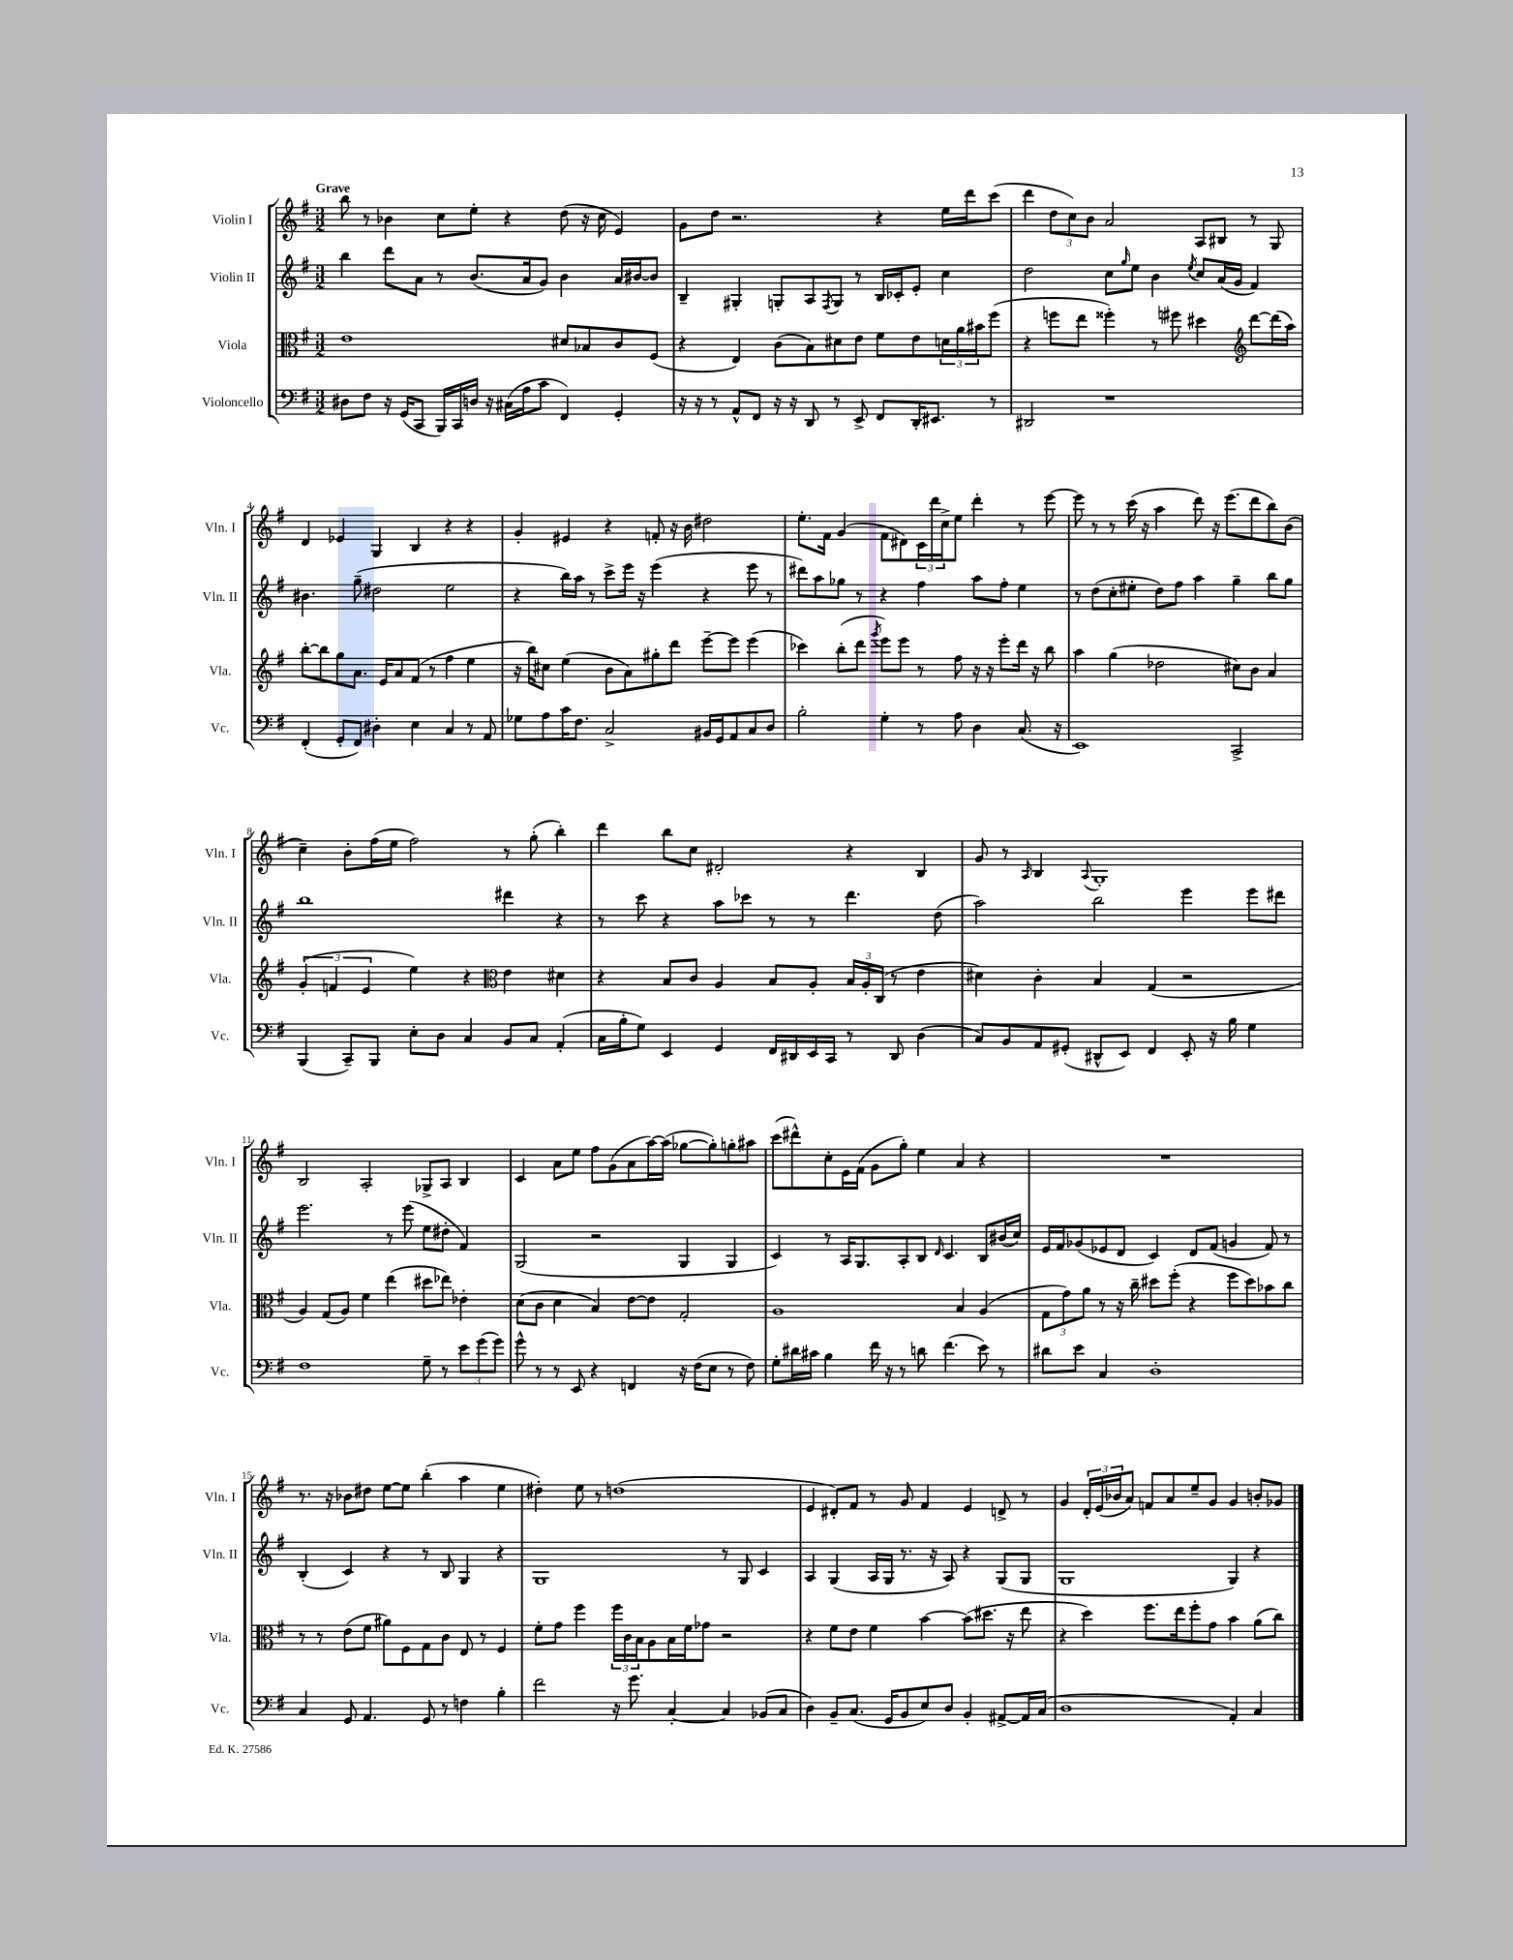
<<
\new StaffGroup <<
\new Staff = "s0" \with { instrumentName = "Violin I" shortInstrumentName = "Vln. I" } {
    \clef treble \key g \major \numericTimeSignature \time 3/2 \tempo "Grave"
    b''8 r8 bes'4 c''8 e''8-. r4 d''8( r16 c''16 e'4) |
    g'8 d''8 r2. r4 e''16 d'''16 c'''8( |
    d'''4 \tuplet 3/2 { d''8 c''8) b'8 } a'2 a8 bis8 r8 g8 |
    d'4 ees'4 g4 b4 r4 r4 |
    g'4-. eis'4 r4 f'8-. r16 b'16 dis''2 |
    e''8.-. fis'16 g'4( fis'8 dis'8) \tuplet 3/2 { c'16 d'''16 c''16-> } e''8 d'''4-. r8 e'''8~ |
    e'''8 r8 r8 c'''16( r16 a''4 d'''8) r16 e'''8.( d'''8 b''8) b'8( |
    c''4--) b'8-. fis''16( e''16 fis''2) r8 g''8-.( b''4-.) |
    d'''4 b''8 c''8 dis'2-. r4 b4 |
    g'8 r8 \grace { a16 } b4 \appoggiatura { a8 } g1-. |
    b2 a2-. ges8-> a8 b4 |
    c'4 a'8 e''8 fis''8 g'8( a'8 a''16~) a''16( ges''8~ ges''8-.) g''8-. ais''8 |
    c'''8( dis'''8-^) c''8-. e'16 fis'16( g'8 g''8-.) e''4 a'4 r4 |
    R1. |
    r8. r16 bes'8 dis''8 e''8~ e''8 b''4-.( a''4 e''4 |
    dis''4-.) e''8 r8 d''1( |
    e'4 dis'8-.) fis'8 r8 g'8 fis'4 e'4 d'8-> r8 |
    g'4 \tuplet 3/2 { d'16-. e'16( bes'16 } a'8) f'8 a'8 e''8-- g'8 g'4 b'8-. ges'8 \bar "|." |
}
\new Staff = "s1" \with { instrumentName = "Violin II" shortInstrumentName = "Vln. II" } {
    \clef treble \key g \major \numericTimeSignature \time 3/2
    b''4 d'''8 a'8 r8 b'8.( a'16 g'8) b'4 a'16 bis'16~ bis'8 |
    b4-- gis4-. g8-. a8 \acciaccatura { fis8 } g8 r8 b16 ces'16-. e'8-. c''4 |
    d''2 c''8 \grace { g''16 } e''8 b'4 \acciaccatura { e''8 } c''8 a'16( g'16 fis'4) |
    bis'4. g''8--( dis''2 e''2 |
    r4 b''16) a''16 r8 c'''8-> e'''16 r16 e'''4( r4 e'''8 r8 |
    dis'''8) a''8 ges''8 r8 r4 fis''4 a''8 fis''8-. e''4 |
    r8 d''8( c''8-. eis''8-. d''8) fis''8 a''4 g''4-- b''8 g''8 |
    b''1 dis'''4 r4 |
    r8 c'''8 r4 a''8 ces'''8 r8 r8 d'''4. d''8( |
    a''2) b''2 e'''4 e'''8 dis'''8 |
    e'''2. r8 e'''8( e''8 dis''8-. fis'4) |
    g2( r2 g4 g4 |
    c'4) r8 a16 g8. a8-. b8 \grace { d'16 } c'4. b8 bis'16( c''16) |
    e'16 fis'16 ges'8( ees'8 d'8 c'4) d'8 fis'8( g'4 fis'8) r8 |
    b4-.( c'4) r4 r8 b8 g4 r4 |
    g1 r8 g8 c'4 |
    a4 g4( a16 g16 r8. r16 a8) r4 g8( g8 |
    g1 g4) r4 \bar "|." |
}
\new Staff = "s2" \with { instrumentName = "Viola" shortInstrumentName = "Vla." } {
    \clef alto \key g \major \numericTimeSignature \time 3/2
    e'1 dis'8 bes8 c'8 fis8( |
    r4 e4) c'8( b8) dis'8 e'8 fis'8 e'8 \tuplet 3/2 { d'16 a'16 bis'16 } fis''8( |
    r4 f''8 e''8 fisis''4-.) r8 fis''8 dis''4 \clef treble d'''8~ d'''16( a''16) |
    b''8~-. b''8 g''8 a'8. e'16 a'8 fis'8( r8 fis''4 e''4 |
    r16 b''16) cis''8 e''4( b'8 a'8) gis''8-. d'''8 e'''8~-- e'''8 e'''4( |
    ces'''4) b''8-.( d'''8 \acciaccatura { g'''8 } e'''8) e'''8 r8 fis''8 r16 r16 e'''8-. d'''16 r16 b''8 |
    a''4 g''4( des''2 cis''8) b'8 a'4 |
    \tuplet 3/2 { g'4-.( f'4 e'4 } e''4) r4 \clef alto e'4 dis'4 |
    r4 b8 c'8 a4 b8 a8-. \tuplet 3/2 { b16 a16-. c16( } r8 e'4 |
    dis'4) c'4-. b4 g4( r2 |
    a4) g8( a8) fis'4 e''4( dis''8 ees''8) ees'4-. |
    d'8( c'8 d'4 b4) e'8~ e'8 g2-. |
    a1 b4 a4( |
    \tuplet 3/2 { g8 g'8) a'8 } r8 r16 c''16-- dis''8 fis''8-.( r4 fis''8 dis''8) bes'8 c''8 |
    r8 r8 e'8( fis'8 ais'8) fis8 g8 c'8 e8 r8 fis4 |
    fis'8-. g'8 fis''4 \tuplet 3/2 { fis''16 c'16 b16 } a8 b16 fis'16 ges'8 r2 |
    r4 fis'8 e'8 fis'4 b'4~ b'8( dis''8. r16 e''8 |
    r4 d''4) fis''8. e''16 fis''8-. g'8 b'4 a'8( c''8) \bar "|." |
}
\new Staff = "s3" \with { instrumentName = "Violoncello" shortInstrumentName = "Vc." } {
    \clef bass \key g \major \numericTimeSignature \time 3/2
    dis8 fis8 r16 g,16( c,8 b,,16) c,16 d16 r16 cis16( a16 c'8 fis,4) g,4-. |
    r16 r16 r8 a,8-^ fis,8 r16 r16 d,8 r8 e,8-> fis,8 d,16-. eis,8. r8 |
    dis,2 r1 |
    fis,4-.( g,8-. fis,8) dis4-. e4 c4 r8 a,8 |
    ges8 a8 c'16 fis8. c2-> bis,16 g,16 a,8 c8 d8 |
    b2-. g4-. r8 a8 d4 c8.( r16 |
    e,1) c,2-> |
    b,,4( c,8--) b,,8 e8-. d8 c4 b,8 c8 a,4-.( |
    c16 b16-. g8) e,4 g,4 fis,16 dis,16 e,16 c,16 r8 dis,8 d4( |
    c8) b,8 a,8 gis,8-.( dis,8-^ e,8) fis,4 e,8-. r16 b16 g4 |
    fis1 g8-- r8 \tuplet 3/2 { e'8 g'8( g'8) } |
    g'8-^ r8 r8 e,8 r4 f,4 r16 fis16( e8 r8 fis8) |
    g8-. dis'16 cis'16 b4 fis'16 r16 r8 d'8 fis'4.( e'8) r8 |
    dis'8 e'8 c4 d1-. |
    c4 g,8 a,4. g,8 r8 f4 b4-. |
    fis'2 r16 g'8. c4~-. c4 bes,8( c8 |
    d4) b,8-- c8.( g,16 b,8 e8) d8 b,4-. ais,8~-> ais,16 c16( |
    d1 a,4-.) c4 \bar "|." |
}
>>
>>
